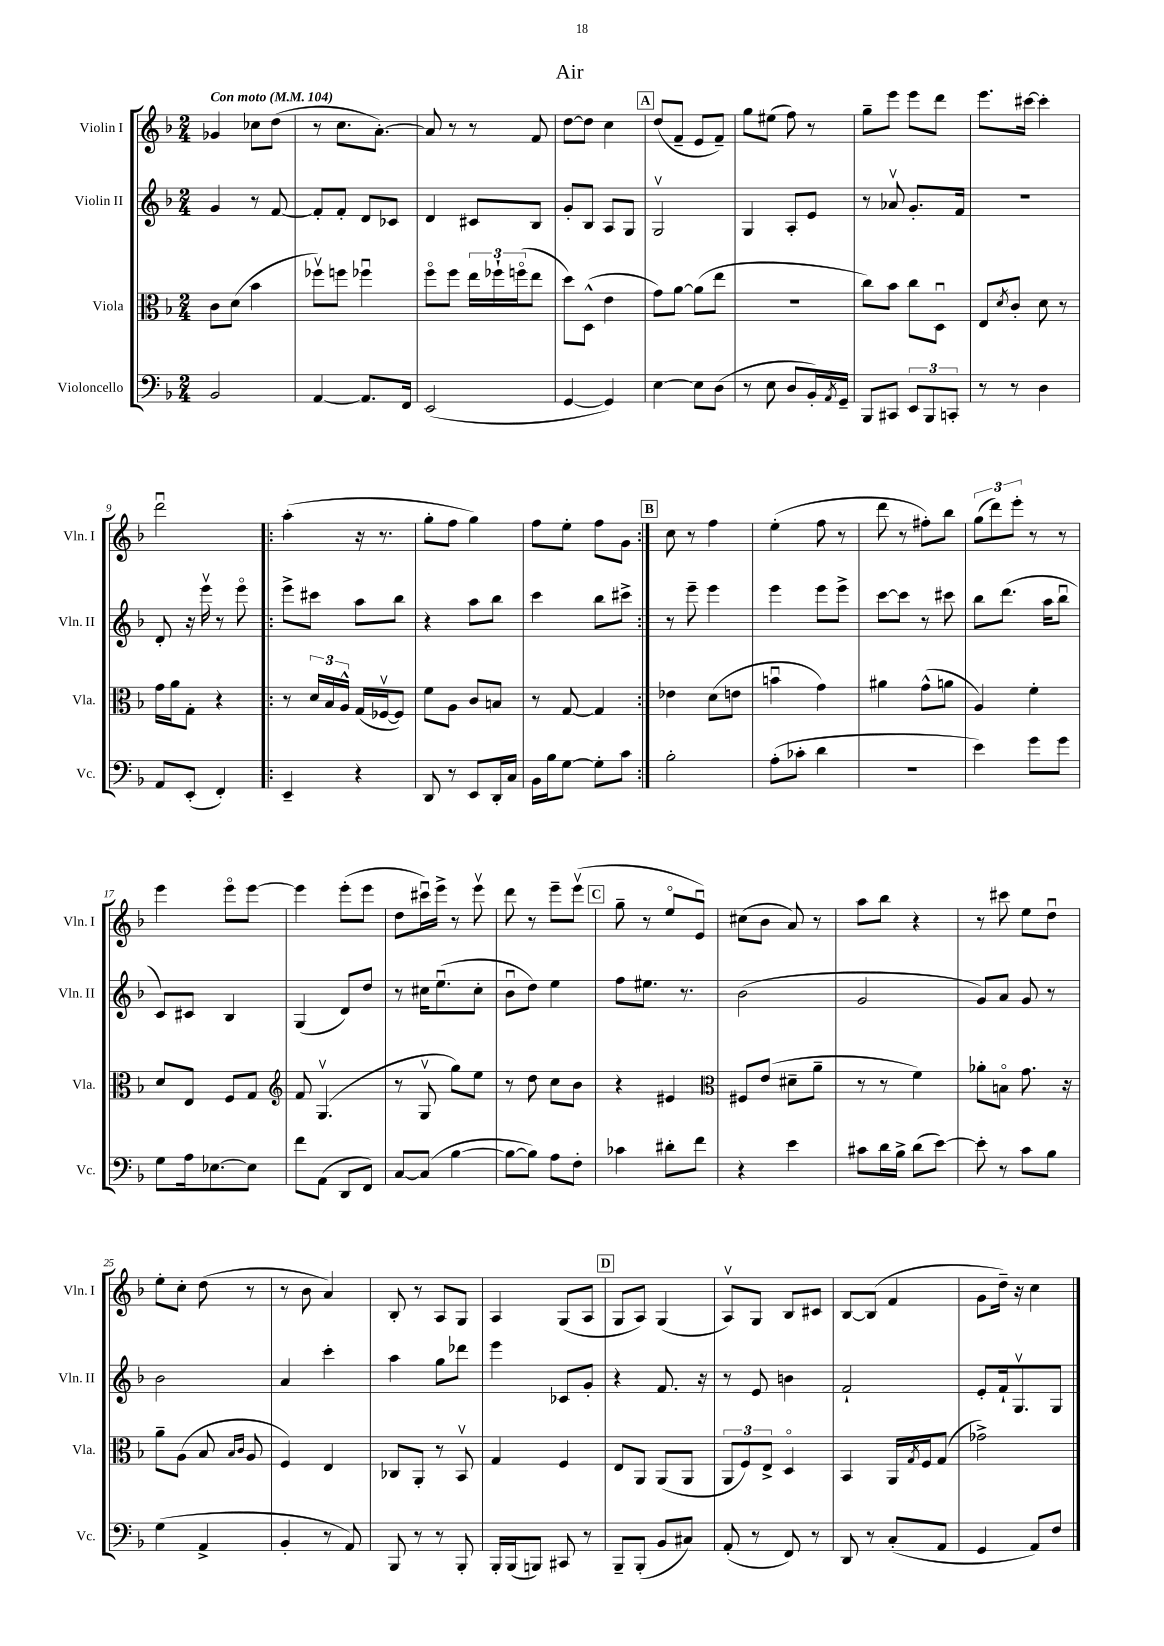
\header { title = "Air" }
<<
\new StaffGroup <<
\new Staff = "s0" \with { instrumentName = "Violin I" shortInstrumentName = "Vln. I" } {
    \clef treble \key f \major \numericTimeSignature \time 2/4 \tempo "Con moto" 4 = 104
    ges'4 ces''8 d''8( |
    r8 c''8. a'8.~-.) |
    a'8 r8 r8 f'8 |
    d''8~ d''8 c''4 |
    \mark \markup { \box "A" } d''8( f'8-- e'8 f'8--) |
    g''8 eis''8( f''8) r8 |
    g''8-- e'''8 e'''8 d'''8 |
    e'''8. cis'''16~ cis'''4-. |
    d'''2\downbow |
    \repeat volta 2 { a''4-.( r16 r8. |
    g''8-. f''8 g''4) |
    f''8 e''8-. f''8 g'8 | }
    \mark \markup { \box "B" } c''8 r8 f''4 |
    e''4-.( f''8 r8 |
    d'''8 r8 fis''8-.) bes''8 |
    \tuplet 3/2 { g''8( d'''8) e'''8-. } r8 r8 |
    e'''4 e'''8\flageolet e'''8~ |
    e'''4 e'''8-.( e'''8 |
    d''8 cis'''16\downbow) e'''16-> r8 e'''8\upbow |
    d'''8 r8 e'''8-- e'''8\upbow( |
    \mark \markup { \box "C" } g''8-- r8 e''8\flageolet e'8\downbow) |
    cis''8( bes'8 a'8) r8 |
    a''8 bes''8 r4 |
    r8 cis'''8 e''8 d''8\downbow |
    e''8-. c''8-. d''8( r8 |
    r8 bes'8 a'4) |
    bes8-. r8 a8 g8 |
    a4 g8( a8 |
    \mark \markup { \box "D" } g8 a8) g4( |
    a8\upbow) g8 bes8 cis'8 |
    bes8~ bes8( f'4 |
    g'8 d''16--) r16 c''4 \bar "|." |
}
\new Staff = "s1" \with { instrumentName = "Violin II" shortInstrumentName = "Vln. II" } {
    \clef treble \key f \major \numericTimeSignature \time 2/4
    g'4 r8 f'8~ |
    f'8-. f'8-. d'8 ces'8 |
    d'4 cis'8 bes8 |
    g'8-. bes8 a8 g8 |
    \mark \markup { \box "A" } g2\upbow |
    g4 a8-. e'8 |
    r8 aes'8\upbow g'8.-. f'16 |
    R2 |
    d'8-. r16 e'''16\upbow r8 e'''8\flageolet |
    \repeat volta 2 { e'''8-> cis'''8 a''8 bes''8 |
    r4 a''8 bes''8 |
    c'''4 bes''8 cis'''8-> | }
    \mark \markup { \box "B" } r8 e'''8-- e'''4 |
    e'''4 e'''8 e'''8-> |
    c'''8~ c'''8 r8 cis'''8 |
    bes''8 d'''8.( a''16 bes''8\downbow |
    c'8) cis'8 bes4 |
    g4( d'8) d''8 |
    r8 cis''16 e''8.\downbow( cis''8-. |
    bes'8\downbow d''8) e''4 |
    \mark \markup { \box "C" } f''8 eis''8. r8. |
    bes'2( |
    g'2 |
    g'8) a'8 g'8 r8 |
    bes'2 |
    a'4 c'''4-. |
    a''4 g''8 des'''8 |
    e'''4 ces'8 g'8-. |
    \mark \markup { \box "D" } r4 f'8. r16 |
    r8 e'8 b'4 |
    f'2-! |
    e'8-. f'16-! g8.\upbow g8 \bar "|." |
}
\new Staff = "s2" \with { instrumentName = "Viola" shortInstrumentName = "Vla." } {
    \clef alto \key f \major \numericTimeSignature \time 2/4
    c'8 d'8( bes'4 |
    fes''8\upbow) f''8 fes''4\downbow |
    f''8\flageolet f''8 \tuplet 3/2 { e''16 fes''16-! f''16\flageolet( } e''8 |
    d''8) d8-^( e'4 |
    \mark \markup { \box "A" } g'8) a'8~ a'8( e''8 |
    r2 |
    c''8) bes'8 c''8 d8\downbow |
    e8 \acciaccatura { d'8 } c'8-. d'8 r8 |
    g'16 a'16 g8-. r4 |
    \repeat volta 2 { r8 \tuplet 3/2 { d'16 bes16 a16-^ } g16( fes16~\upbow fes8) |
    f'8 a8 c'8 b8 |
    r8 g8~ g4 | }
    \mark \markup { \box "B" } ees'4 d'8( e'8 |
    b'4\downbow g'4) |
    ais'4 g'8-^( a'8 |
    a4) f'4-. |
    d'8 e8 f8 g8 |
    \clef treble f'8 g4.\upbow( |
    r8 g8\upbow g''8) e''8 |
    r8 d''8 c''8 bes'8 |
    \mark \markup { \box "C" } r4 eis'4 |
    \clef alto fis8 e'8( dis'8-- a'8-- |
    r8 r8 f'4) |
    aes'8-. b8\flageolet g'8. r16 |
    a'8-- a8( bes8 \grace { bes16 c'16 } a8 |
    f4) e4 |
    ces8 a,8-. r8 bes,8\upbow |
    g4 f4 |
    \mark \markup { \box "D" } e8 a,8 a,8( a,8 |
    \tuplet 3/2 { a,8 f8) e8-> } d4\flageolet |
    bes,4 a,16 \acciaccatura { g8 } f16 g8( |
    ges'2->) \bar "|." |
}
\new Staff = "s3" \with { instrumentName = "Violoncello" shortInstrumentName = "Vc." } {
    \clef bass \key f \major \numericTimeSignature \time 2/4
    bes,2 |
    a,4~ a,8. f,16 |
    e,2( |
    g,4~ g,4) |
    \mark \markup { \box "A" } e4~ e8 d8( |
    r8 e8 d8 bes,16-.) \acciaccatura { a,8 } g,16-- |
    bes,,8 cis,8 \tuplet 3/2 { e,8 bes,,8 c,8-. } |
    r8 r8 d4 |
    a,8 e,8-.( f,4-.) |
    \repeat volta 2 { e,4-- r4 |
    d,8 r8 e,8 d,16-. c16 |
    bes,16 bes16 g8~ g8-. c'8 | }
    \mark \markup { \box "B" } bes2-. |
    a8-.( ces'8-. d'4 |
    R2 |
    e'4) g'8 g'8 |
    g8 a16 ees8.~ ees8 |
    f'8 a,8( d,8 f,8) |
    c8~ c8( bes4~ |
    bes8~ bes8) a8 f8-. |
    \mark \markup { \box "C" } ces'4 dis'8-. f'8 |
    r4 e'4 |
    cis'8 d'16 bes16-> d'8( e'8~) |
    e'8-. r8 c'8 bes8 |
    g4( a,4-> |
    bes,4-. r8 a,8) |
    bes,,8 r8 r8 bes,,8-. |
    bes,,16-. bes,,16( b,,8) cis,8 r8 |
    \mark \markup { \box "D" } bes,,8-- bes,,8-.( bes,8 cis8) |
    a,8-.( r8 f,8) r8 |
    d,8 r8 c8-.( a,8 |
    g,4 a,8) f8 \bar "|." |
}
>>
>>
